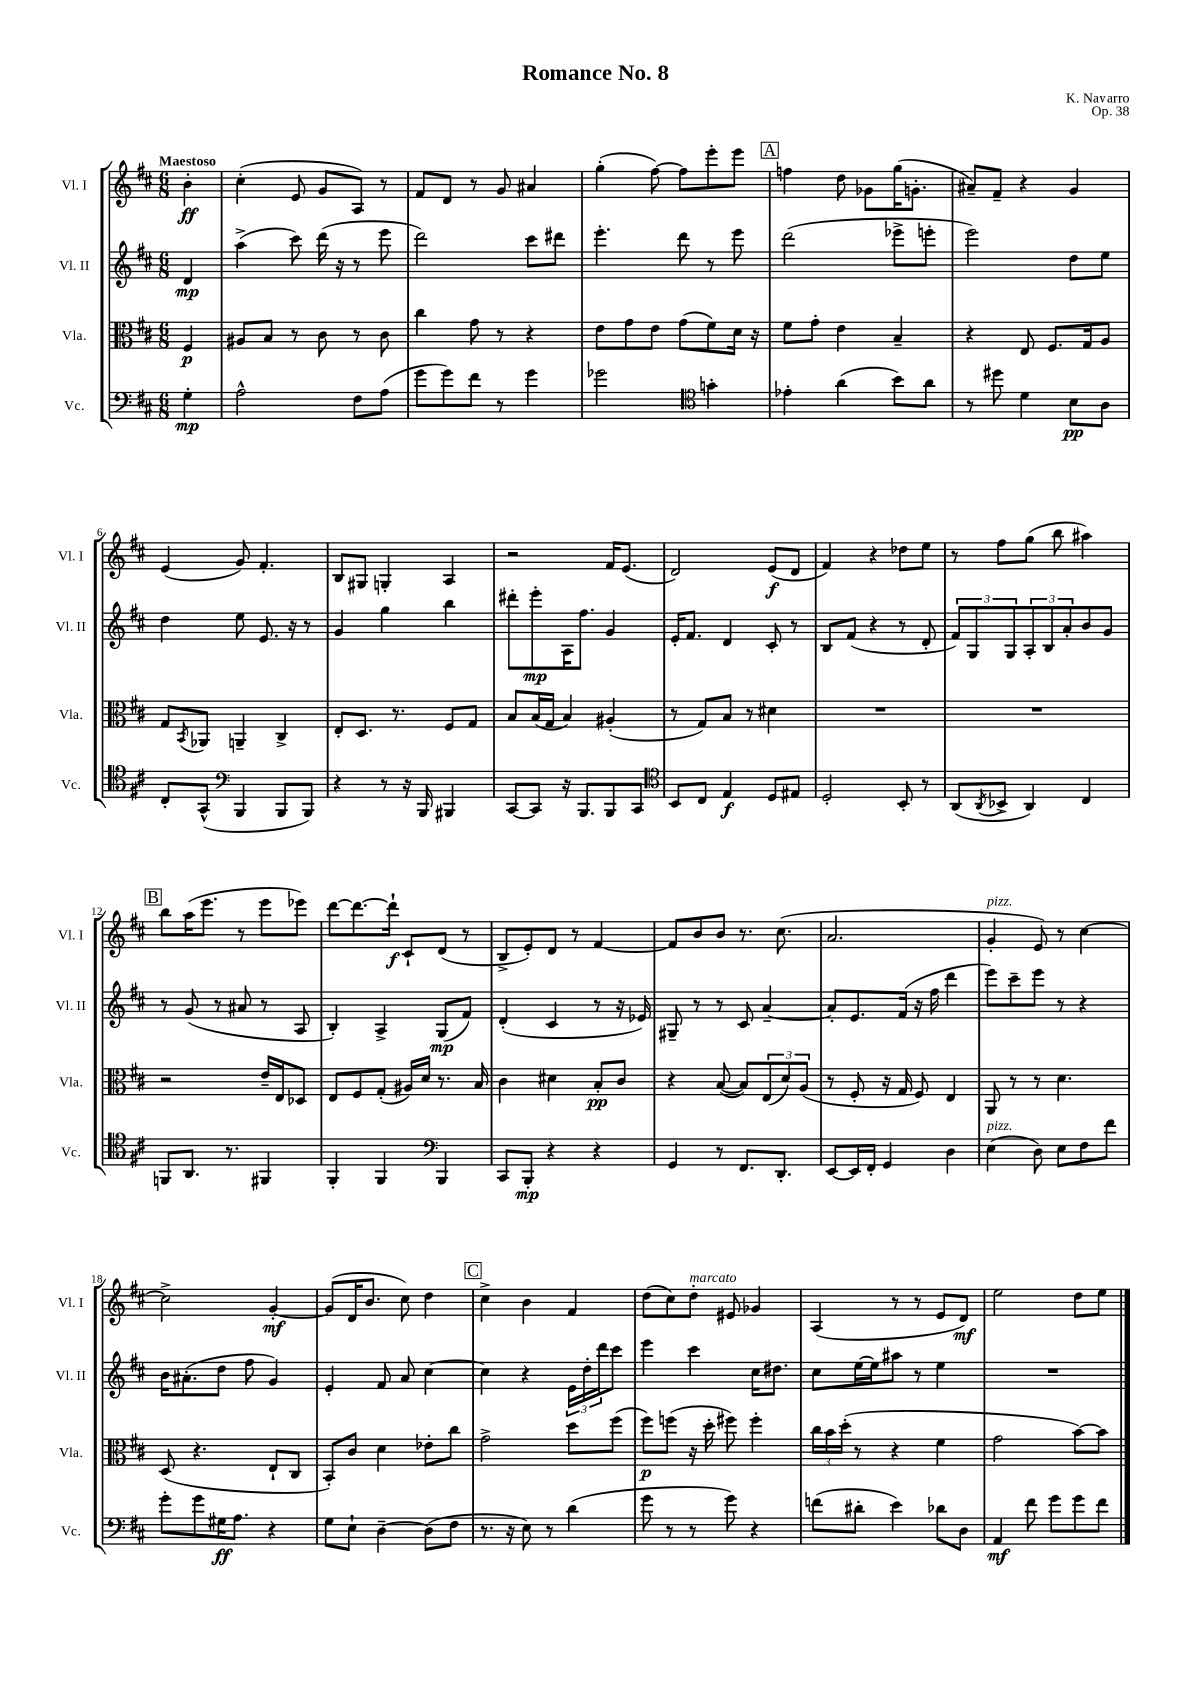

**kern	**dynam	**kern	**dynam	**kern	**dynam	**kern	**dynam
*part4	*part4	*part3	*part3	*part2	*part2	*part1	*part1
*staff4	*staff4	*staff3	*staff3	*staff2	*staff2	*staff1	*staff1
*I"Vc.	*	*I"Vla.	*	*I"Vl. II	*	*I"Vl. I	*
*I'Vc.	*	*I'Vla.	*	*I'Vl. II	*	*I'Vl. I	*
*clefF4	*	*clefC3	*	*clefG2	*	*clefG2	*
*k[f#c#]	*	*k[f#c#]	*	*k[f#c#]	*	*k[f#c#]	*
*M6/8	*	*M6/8	*	*M6/8	*	*M6/8	*
=	=	=	=	=	=	=	=
!	!	!	!	!	!	!LO:TX:a:B:t=Maestoso	!
4G'\	mp	4F#/	p	4d/	mp	4b'\	ff
=1	=1	=1	=1	=1	=1	=1	=1
2A^^\	.	8A#X/L	.	(4aa^\	.	(4cc#'\	.
.	.	8B/J	.	.	.	.	.
.	.	8r	.	8ccc#\)	.	8e/	.
.	.	8c#\	.	(16ddd\	.	8g/L	.
.	.	.	.	16r	.	.	.
8F#\L	.	8r	.	8r	.	8A/J)	.
(8A\J	.	8c#\	.	8eee\	.	8r	.
=2	=2	=2	=2	=2	=2	=2	=2
8g\L	.	4cc#\	.	2ddd\)	.	8f#/L	.
8g\)	.	.	.	.	.	8d/J	.
8f#\J	.	8g\	.	.	.	8r	.
8r	.	8r	.	.	.	8g/	.
4g\	.	4r	.	8ccc#\L	.	4a#X/	.
.	.	.	.	8ddd#X\J	.	.	.
=3	=3	=3	=3	=3	=3	=3	=3
2g-X\	.	8e\L	.	4.eee'\	.	(4gg'\	.
.	.	8g\	.	.	.	.	.
.	.	8e\J	.	.	.	[8ff#\)	.
.	.	(8g\L	.	8ddd\	.	8ff#\L]	.
*clefC4	*	*	*	*	*	*	*
4gn'\	.	8f#\)	.	8r	.	8eee'\	.
.	.	16d\Jk	.	8eee\	.	8eee\J	.
.	.	16r	.	.	.	.	.
!!LO:REH:place=s1:t=A
=4	=4	=4	=4	=4	=4	=4	=4
4e-X'\	.	8f#\L	.	(2ddd\	.	4ffn\	.
.	.	8g'\J	.	.	.	.	.
(4a\	.	4e\	.	.	.	8dd\	.
.	.	.	.	.	.	8g-X\L	.
8b\L)	.	4B~/	.	8eee-X^\L	.	(16gg\K	.
.	.	.	.	.	.	8.gn'\J	.
8a\J	.	.	.	8eeen'\J	.	.	.
=5	=5	=5	=5	=5	=5	=5	=5
8r	.	4r	.	2eee\)	.	8a#X~/L)	.
8dd#X\	.	.	.	.	.	8f#~/J	.
4d\	.	8E/	.	.	.	4r	.
.	.	8.F#/L	.	.	.	.	.
8B\L	pp	.	.	8dd\L	.	4g/	.
.	.	16G/k	.	.	.	.	.
8A\J	.	8A/J	.	8ee\J	.	.	.
!!LO:LB:g=z
=6	=6	=6	=6	=6	=6	=6	=6
8C#'/L	.	8G/L	.	4dd\	.	(4e/	.
.	.	8qBB/	.	.	.	.	.
(8GG^^/J	.	8AA-X/J	.	.	.	.	.
*clefF4	*	*	*	*	*	*	*
4BBB/	.	4AAn~/	.	8ee\	.	8g/)	.
.	.	.	.	8.e/	.	4.f#'/	.
8BBB/L	.	4C#^/	.	.	.	.	.
.	.	.	.	16r	.	.	.
8BBB/J)	.	.	.	8r	.	.	.
=7	=7	=7	=7	=7	=7	=7	=7
4r	.	8E'/L	.	4g/	.	8B/L	.
.	.	8.D/J	.	.	.	8G#X/J	.
8r	.	.	.	4gg\	.	4Gn'/	.
.	.	8.r	.	.	.	.	.
16r	.	.	.	.	.	.	.
16BBB/	.	.	.	.	.	.	.
4BBB#X/	.	8F#/L	.	4bb\	.	4A/	.
.	.	8G/J	.	.	.	.	.
=8	=8	=8	=8	=8	=8	=8	=8
[8CC#/L	.	8B/L	.	8ddd#X'\L	.	2r	.
8CC#/J]	.	(16B/L	.	8eee'\	mp	.	.
.	.	16G/JJ	.	.	.	.	.
16r	.	4B/)	.	16A\K	.	.	.
8.BBB/L	.	.	.	8.ff#\J	.	.	.
8BBB/	.	(4A#X'/	.	4g/	.	16f#/KL	.
.	.	.	.	.	.	(8.e/J	.
8CC#/J	.	.	.	.	.	.	.
=9	=9	=9	=9	=9	=9	=9	=9
*clefC4	*	*	*	*	*	*	*
8BB/L	.	8r	.	16e'/KL	.	2d/)	.
.	.	.	.	8.f#/J	.	.	.
8C#/J	.	8G/L)	.	.	.	.	.
4E/	f	8B/J	.	4d/	.	.	.
.	.	8r	.	.	.	.	.
8D/L	.	4d#X\	.	8c#'/	.	(8e/L	f
8E#X/J	.	.	.	8r	.	8d/J	.
=10	=10	=10	=10	=10	=10	=10	=10
2D'/	.	2.r	.	8B/L	.	4f#/)	.
.	.	.	.	(8f#/J	.	.	.
.	.	.	.	4r	.	4r	.
8BB'/	.	.	.	8r	.	8dd-X\L	.
8r	.	.	.	8d'/	.	8ee\J	.
=11	=11	=11	=11	=11	=11	=11	=11
(8AA/L	.	2.r	.	12f#/L)	.	8r	.
.	.	.	.	12G/	.	.	.
8qAA/	.	.	.	.	.	.	.
8BB-X^/J	.	.	.	.	.	8ff#\L	.
.	.	.	.	12G/	.	.	.
4AA/)	.	.	.	12A'/	.	(8gg\J	.
.	.	.	.	12B/	.	.	.
.	.	.	.	.	.	8bb\	.
.	.	.	.	12a'/	.	.	.
4C#/	.	.	.	8b/	.	4aa#X\)	.
.	.	.	.	8g/J	.	.	.
!!LO:LB:g=z
!!LO:REH:place=s1:t=B
=12	=12	=12	=12	=12	=12	=12	=12
8FFn/L	.	2r	.	8r	.	8bb\L	.
8.AA/J	.	.	.	(8g/	.	(16aa\K	.
.	.	.	.	.	.	8.eee\J	.
.	.	.	.	8r	.	.	.
8.r	.	.	.	.	.	.	.
.	.	.	.	8a#X/	.	8r	.
4FF#X/	.	16e~/LL	.	8r	.	8eee\L	.
.	.	16E/J	.	.	.	.	.
.	.	8D-X/J	.	8A/	.	8eee-X\J)	.
=13	=13	=13	=13	=13	=13	=13	=13
4FF#'/	.	8E/L	.	4B'/)	.	[8ddd\L	.
.	.	8F#/	.	.	.	8.ddd\_	.
4FF#/	.	(8G'/J	.	4A^/	.	.	.
.	.	.	.	.	.	16ddd`\Jk]	f
.	.	16A#X/LL)	.	.	.	8c#`/L	.
.	.	16d/JJ	.	.	.	.	.
*clefF4	*	*	*	*	*	*	*
4BBB/	.	8.r	.	(8G/L	mp	(8d/J	.
.	.	.	.	8f#/J)	.	8r	.
.	.	16B/	.	.	.	.	.
=14	=14	=14	=14	=14	=14	=14	=14
8CC#/L	.	4c#\	.	(4d'/	.	8B^/L	.
8BBB'/J	mp	.	.	.	.	8e'/)	.
4r	.	4d#X\	.	4c#/	.	8d/J	.
.	.	.	.	.	.	8r	.
4r	.	8B'/L	pp	8r	.	[4f#/	.
.	.	8c#/J	.	16r	.	.	.
.	.	.	.	16e-X/)	.	.	.
=15	=15	=15	=15	=15	=15	=15	=15
4GG/	.	4r	.	8G#X~/	.	8f#/L]	.
.	.	.	.	8r	.	8b/	.
8r	.	([8B/	.	8r	.	8b/J	.
8.FF#/L	.	8B/L])	.	8c#/	.	8.r	.
.	.	(12E/	.	[4a~/	.	.	.
8.DD'/J	.	.	.	.	.	(8.cc#\	.
.	.	12d/)	.	.	.	.	.
.	.	(12A/J	.	.	.	.	.
=16	=16	=16	=16	=16	=16	=16	=16
[8EE/L	.	8r	.	8a'/L]	.	2.a/	.
16EE/L]	.	8F#'/	.	8.e/	.	.	.
16FF#'/JJ	.	.	.	.	.	.	.
4GG/	.	16r	.	.	.	.	.
.	.	16G/	.	(16f#/Jk	.	.	.
.	.	8F#/)	.	16r	.	.	.
.	.	.	.	16ff#\	.	.	.
4D\	.	4E/	.	4ddd\	.	.	.
=17	=17	=17	=17	=17	=17	=17	=17
!	!	!	!	!	!	!LO:TX:a:i:t=pizz.	!
!LO:TX:a:i:t=pizz.	!	!	!	!	!	!	!
(4E\	.	8AA/	.	8eee\L)	.	4g'/	.
.	.	8r	.	8ccc#~\	.	.	.
8D\)	.	8r	.	8eee\J	.	8e/)	.
8E\L	.	4.d\	.	8r	.	8r	.
8F#\	.	.	.	4r	.	[4cc#\	.
8f#\J	.	.	.	.	.	.	.
!!LO:LB:g=z
=18	=18	=18	=18	=18	=18	=18	=18
8g'\L	.	(8D/	.	16b\KL	.	2cc#^\]	.
.	.	.	.	(8.a#X'\	.	.	.
8g\	.	4.r	.	.	.	.	.
16G#X\K	ff	.	.	8dd\J	.	.	.
8.A\J	.	.	.	.	.	.	.
.	.	.	.	8ff#\	.	.	.
4r	.	8E`/L	.	4g/)	.	[4g'/	mf
.	.	8C#/J	.	.	.	.	.
=19	=19	=19	=19	=19	=19	=19	=19
8G\L	.	8BB'/L)	.	4e'/	.	(8g/L]	.
8E`\J	.	8c#/J	.	.	.	16d/K	.
.	.	.	.	.	.	8.b/J	.
[4D~\	.	4d\	.	8f#/	.	.	.
.	.	.	.	8a/	.	8cc#\)	.
(8D\L]	.	8e-X'\L	.	[4cc#\	.	4dd\	.
8F#\J	.	8cc#\J	.	.	.	.	.
!!LO:REH:place=s1:t=C
=20	=20	=20	=20	=20	=20	=20	=20
8.r	.	2g^\	.	4cc#\]	.	4cc#^\	.
16r	.	.	.	.	.	.	.
8E\)	.	.	.	4r	.	4b\	.
8r	.	.	.	.	.	.	.
(4d\	.	8dd\L	.	24e\LL	.	4f#/	.
.	.	.	.	24dd'\	.	.	.
.	.	.	.	24ddd\J	.	.	.
.	.	(8ff#\J	.	8ccc#\J	.	.	.
=21	=21	=21	=21	=21	=21	=21	=21
8g\	.	8ff#\L)	p	4eee\	.	(8dd\L	.
8r	.	(8ffn\J	.	.	.	8cc#\)	.
!	!	!	!	!	!	!LO:TX:a:i:t=marcato	!
8r	.	16r	.	4ccc#\	.	8dd'\J	.
.	.	16dd'\	.	.	.	.	.
8g\)	.	8ff#X\)	.	.	.	8e#X/	.
4r	.	4ff#'\	.	16cc#\KL	.	4g-X/	.
.	.	.	.	8.dd#X\J	.	.	.
=22	=22	=22	=22	=22	=22	=22	=22
(8fn\L	.	24cc#\LL	.	8cc#\L	.	(4A/	.
.	.	24b\	.	.	.	.	.
.	.	(24dd'\JJ	.	.	.	.	.
8d#X'\J	.	8r	.	[16ee\L	.	.	.
.	.	.	.	16ee\J]	.	.	.
4e\)	.	4r	.	8aa#X\J	.	8r	.
.	.	.	.	8r	.	8r	.
8d-X\L	.	4f#\	.	4ee\	.	8e/L	.
8D\J	.	.	.	.	.	8d/J)	mf
=23	=23	=23	=23	=23	=23	=23	=23
4AA/	mf	2g\	.	2.r	.	2ee\	.
8f#\	.	.	.	.	.	.	.
8g\L	.	.	.	.	.	.	.
8g\	.	[8b\L)	.	.	.	8dd\L	.
8f#\J	.	8b\J]	.	.	.	8ee\J	.
==	==	==	==	==	==	==	==
*-	*-	*-	*-	*-	*-	*-	*-
